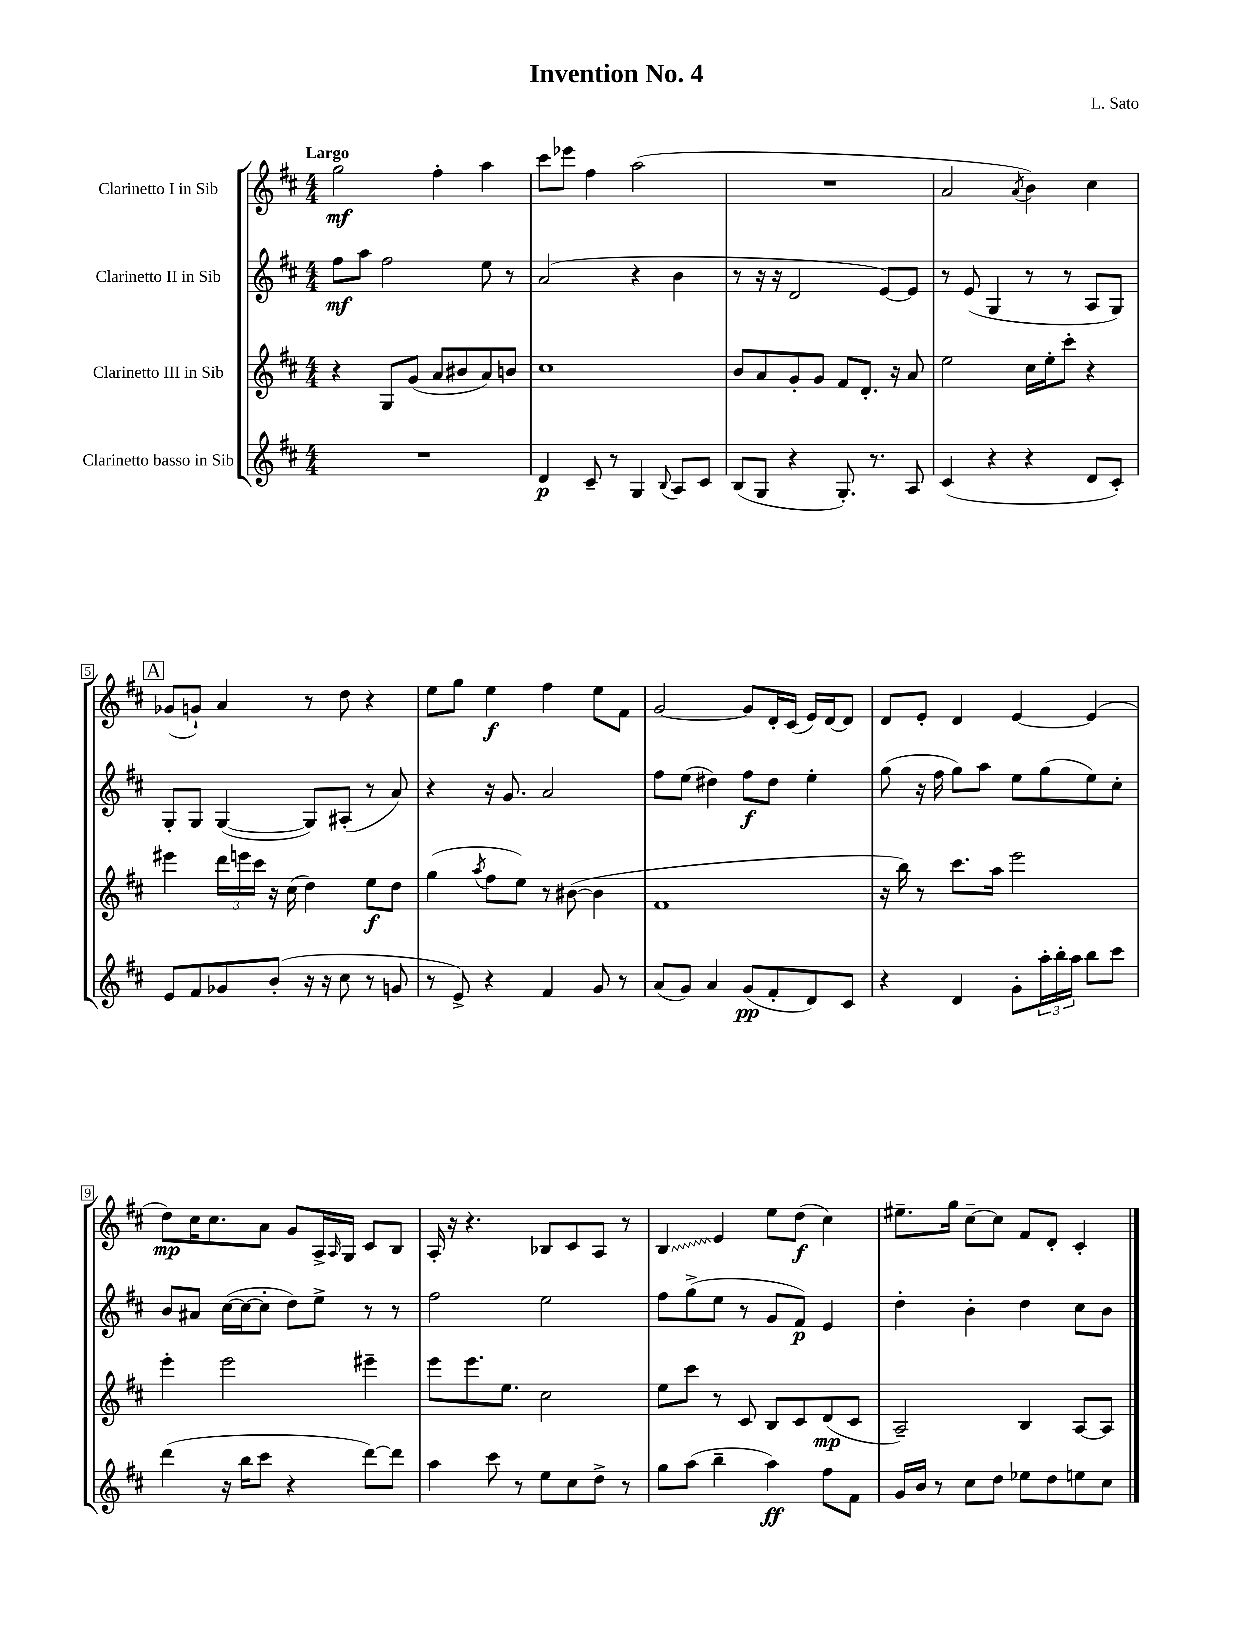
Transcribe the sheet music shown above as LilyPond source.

\header { title = "Invention No. 4" composer = "L. Sato" }
<<
\new StaffGroup <<
\new Staff = "s0" \with { instrumentName = "Clarinetto I in Sib" } {
    \clef treble \key d \major \numericTimeSignature \time 4/4 \tempo "Largo"
    g''2\mf fis''4-. a''4 |
    cis'''8 ees'''8 fis''4 a''2( |
    R1 |
    a'2 \acciaccatura { a'8 } b'4) cis''4 |
    \mark \markup { \box "A" } ges'8( g'8-!) a'4 r8 d''8 r4 |
    e''8 g''8 e''4\f fis''4 e''8 fis'8 |
    g'2~ g'8 d'16-. cis'16( e'16) d'16~ d'8 |
    d'8 e'8-. d'4 e'4~ e'4( |
    d''8\mp) cis''16 cis''8. a'8 g'8 a16-> \grace { a16 } g16 cis'8 b8 |
    a16-. r16 r4. bes8 cis'8 a8 r8 |
    \once \override Glissando.style = #'zigzag b4\glissando e'4 e''8 d''8\f( cis''4) |
    eis''8.-- g''16 cis''8~-- cis''8 fis'8 d'8-. cis'4-. \bar "|." |
}
\new Staff = "s1" \with { instrumentName = "Clarinetto II in Sib" } {
    \clef treble \key d \major \numericTimeSignature \time 4/4
    fis''8\mf a''8 fis''2 e''8 r8 |
    a'2( r4 b'4 |
    r8 r16 r16 d'2 e'8~) e'8 |
    r8 e'8( g4 r8 r8 a8 g8) |
    \mark \markup { \box "A" } g8-. g8 g4~( g8) ais8-.( r8 a'8) |
    r4 r16 g'8. a'2 |
    fis''8 e''8( dis''4) fis''8\f dis''8 e''4-. |
    g''8( r16 fis''16 g''8) a''8 e''8 g''8( e''8) cis''8-. |
    b'8 ais'8 cis''16~( cis''16~ cis''8-. d''8) e''8-> r8 r8 |
    fis''2 e''2 |
    fis''8 g''8->( e''8 r8 g'8 fis'8\p) e'4 |
    d''4-. b'4-. d''4 cis''8 b'8 \bar "|." |
}
\new Staff = "s2" \with { instrumentName = "Clarinetto III in Sib" } {
    \clef treble \key d \major \numericTimeSignature \time 4/4
    r4 g8 g'8( a'8 bis'8 a'8) b'8 |
    cis''1 |
    b'8 a'8 g'8-. g'8 fis'8 d'8.-. r16 a'8 |
    e''2 cis''16 e''16-. cis'''8-. r4 |
    \mark \markup { \box "A" } eis'''4 \tuplet 3/2 { d'''16 e'''16 cis'''16 } r16 cis''16( d''4) e''8\f d''8 |
    g''4( \acciaccatura { a''8 } fis''8 e''8) r8 bis'8~( bis'4 |
    fis'1 |
    r16 b''16) r8 cis'''8. a''16 e'''2 |
    e'''4-. e'''2 eis'''4-- |
    e'''8 e'''8. e''8. cis''2 |
    e''8 cis'''8 r8 cis'8 b8 cis'8 d'8\mp( cis'8 |
    a2--) b4 a8~ a8 \bar "|." |
}
\new Staff = "s3" \with { instrumentName = "Clarinetto basso in Sib" } {
    \clef treble \key d \major \numericTimeSignature \time 4/4
    R1 |
    d'4\p cis'8-- r8 g4 \appoggiatura { b8 } a8 cis'8 |
    b8( g8 r4 g8.-.) r8. a8 |
    cis'4( r4 r4 d'8 cis'8-.) |
    \mark \markup { \box "A" } e'8 fis'8 ges'8 b'8-.( r16 r16 cis''8 r8 g'8 |
    r8 e'8->) r4 fis'4 g'8 r8 |
    a'8( g'8) a'4 g'8\pp( fis'8-. d'8) cis'8 |
    r4 d'4 g'8-. \tuplet 3/2 { a''16-. b''16-. a''16 } b''8 cis'''8 |
    d'''4( r16 b''16 cis'''8 r4 d'''8~) d'''8 |
    a''4 cis'''8 r8 e''8 cis''8 d''8-> r8 |
    g''8 a''8( b''4-- a''4\ff) fis''8 fis'8 |
    g'16 b'16 r8 cis''8 d''8 ees''8 d''8 e''8 cis''8 \bar "|." |
}
>>
>>
\layout { \context { \Score \override BarNumber.stencil = #(make-stencil-boxer 0.1 0.3 ly:text-interface::print) } }
